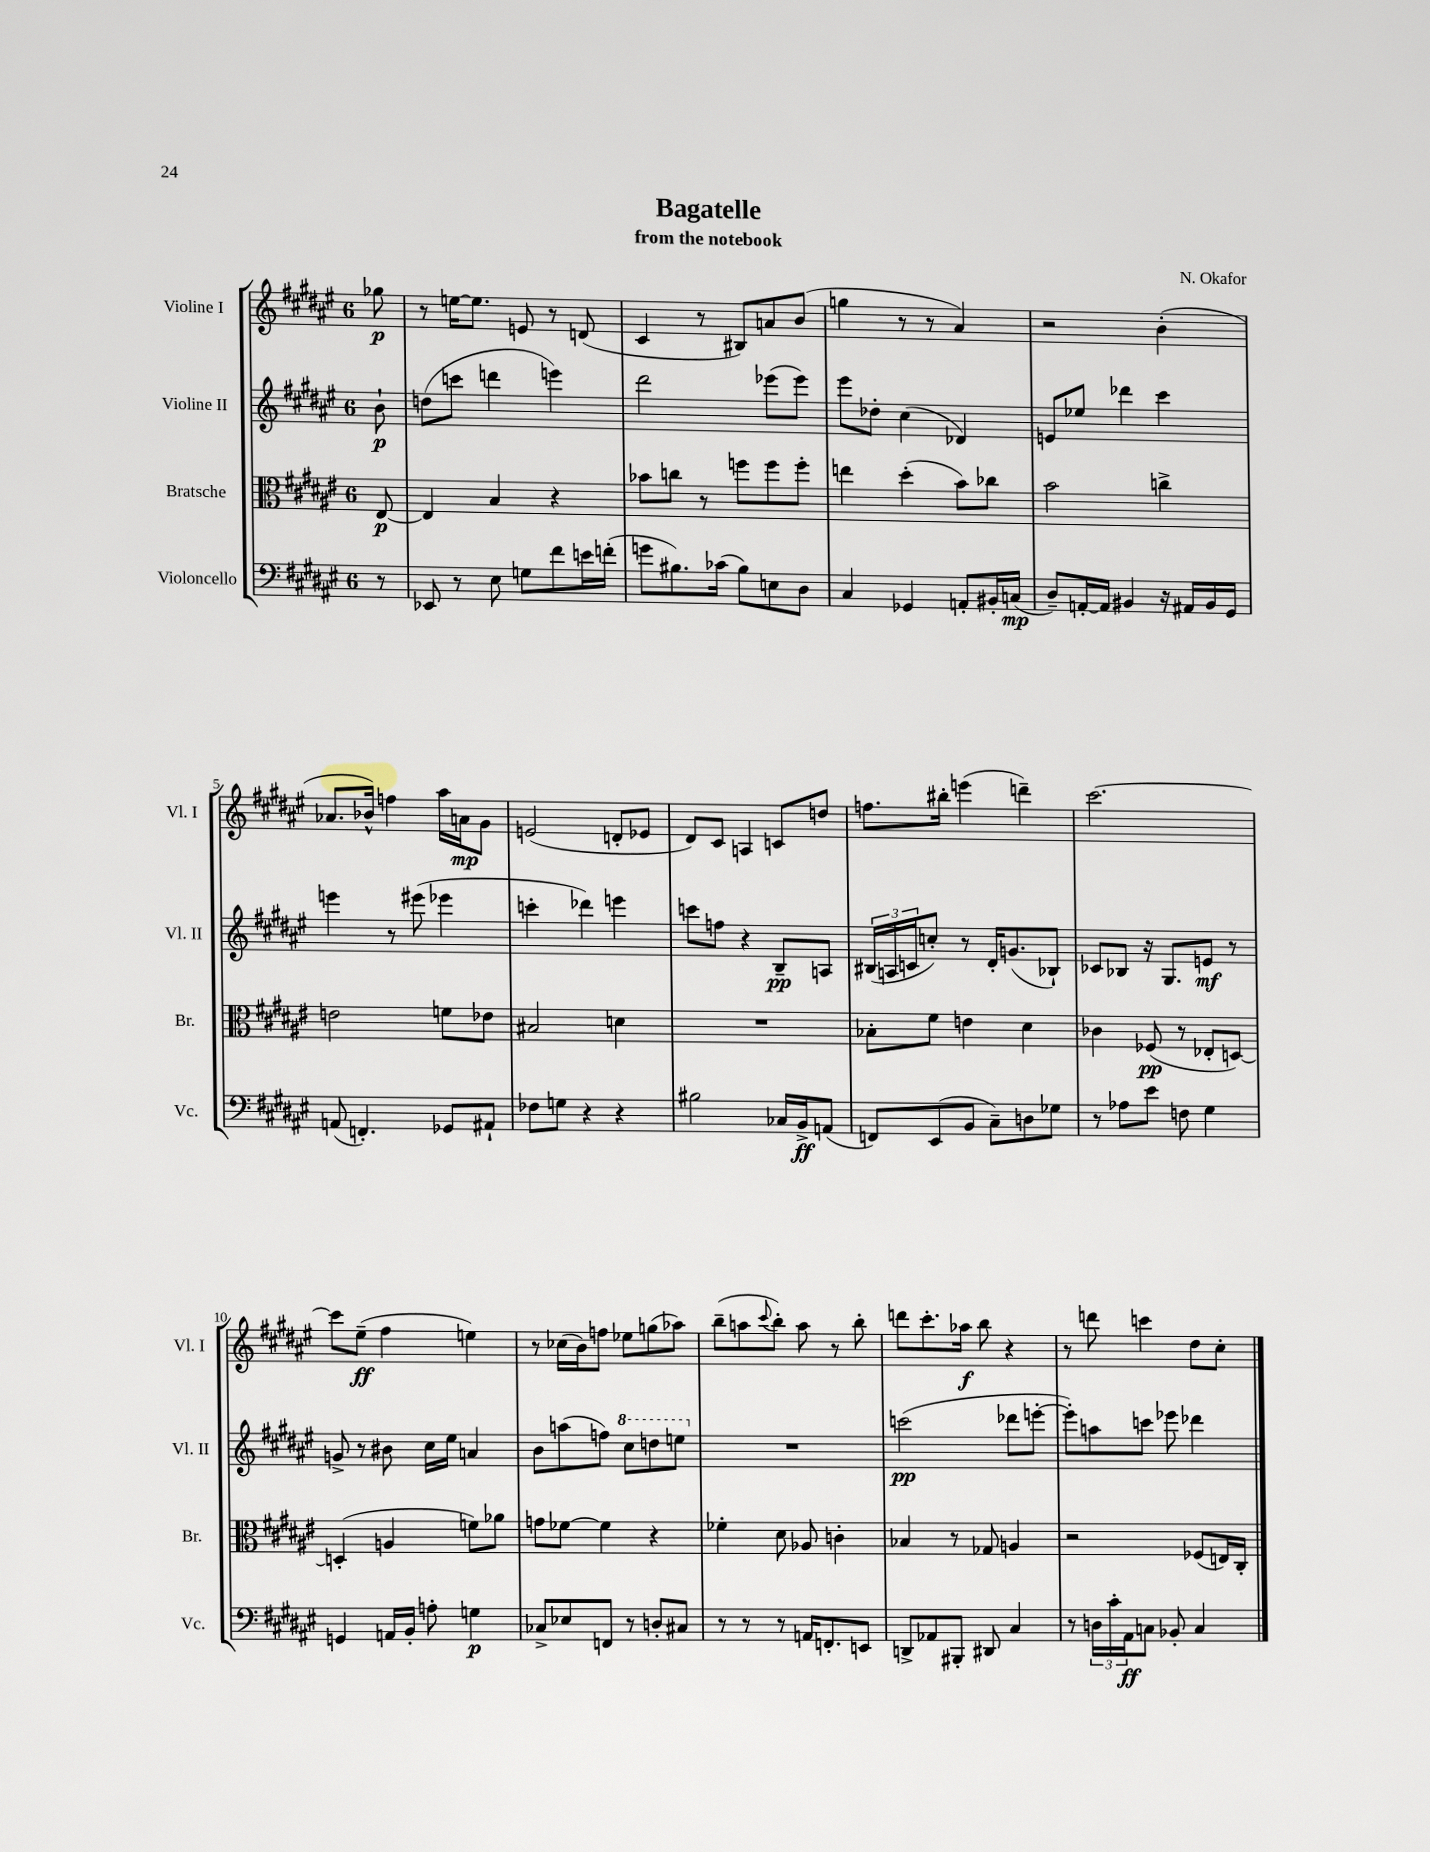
\header { title = "Bagatelle" composer = "N. Okafor" subtitle = "from the notebook" }
<<
\new StaffGroup <<
\new Staff = "s0" \with { instrumentName = "Violine I" shortInstrumentName = "Vl. I" } {
    \clef treble \key fis \major \once \override Staff.TimeSignature.style = #'single-digit \time 6/8 \partial 8
    ges''8\p |
    r8 e''16~ e''8. e'8 r8 d'8( |
    cis'4 r8 bis8) a'8 b'8( |
    g''4 r8 r8 ais'4) |
    r2 b'4-.( |
    aes'8. bes'16-^) f''4 ais''16 a'16\mp gis'8 |
    e'2( d'8-. ees'8 |
    dis'8) cis'8 a4 c'8 d''8 |
    f''8. bis''16-. e'''4( d'''4--) |
    cis'''2.~ |
    cis'''8 eis''8--\ff( fis''4 e''4) |
    r8 ces''16( b'16) f''8 ees''8 g''8( aes''8) |
    b''8--( a''8 \appoggiatura { cis'''8 } b''8-.) a''8 r8 b''8-. |
    d'''8 cis'''8.-. aes''16\f b''8 r4 |
    r8 d'''8 c'''4 dis''8 cis''8-. \bar "|." |
}
\new Staff = "s1" \with { instrumentName = "Violine II" shortInstrumentName = "Vl. II" } {
    \clef treble \key fis \major \once \override Staff.TimeSignature.style = #'single-digit \time 6/8 \partial 8
    b'8-!\p |
    d''8( c'''8 d'''4 e'''4) |
    dis'''2 ees'''8( ees'''8) |
    eis'''8 des''8-. cis''4( des'4) |
    e'8 ees''8 des'''4 cis'''4 |
    e'''4 r8 eis'''8( ees'''4 |
    c'''4-. des'''4) e'''4 |
    c'''8 f''8 r4 b8--\pp a8 |
    \tuplet 3/2 { bis16( a16 c'16 } c''8-.) r8 dis'16-. g'8.( bes8-!) |
    ces'8 bes8 r16 gis8. e'8\mf r8 |
    g'8-> r8 bis'8 cis''16 eis''16 a'4 |
    b'8 a''8( f''8) \ottava #1 cis'''8 d'''8 e'''8 \ottava #0 |
    R2. |
    c'''2\pp( des'''8 e'''8~-. |
    e'''8-.) a''8 c'''8 ees'''8 des'''4 \bar "|." |
}
\new Staff = "s2" \with { instrumentName = "Bratsche" shortInstrumentName = "Br." } {
    \clef alto \key fis \major \once \override Staff.TimeSignature.style = #'single-digit \time 6/8 \partial 8
    eis8~\p |
    eis4 b4 r4 |
    bes'8 c''8 r8 f''8 f''8 f''8-. |
    e''4 dis''4-.( b'8) ces''8 |
    b'2 c''4-> |
    e'2 f'8 ees'8 |
    bis2 d'4 |
    R2. |
    bes8-. fis'8 e'4 dis'4 |
    ces'4 fes8\pp( r8 ees8-. d8~) |
    d4-.( a4 f'8) aes'8 |
    g'8 fes'8~ fes'4 r4 |
    fes'4-. dis'8 aes8 c'4-. |
    bes4 r8 ges8 a4 |
    r2 fes8( e16) cis16-. \bar "|." |
}
\new Staff = "s3" \with { instrumentName = "Violoncello" shortInstrumentName = "Vc." } {
    \clef bass \key fis \major \once \override Staff.TimeSignature.style = #'single-digit \time 6/8 \partial 8
    r8 |
    ees,8 r8 eis8 g8 fis'8 e'16 f'16-.( |
    g'8 bis8.) ces'16( bis8) e8 dis8 |
    cis4 ges,4 a,8-. bis,16-. c16\mp( |
    dis8--) a,16~-. a,16 bis,4 r16 ais,16 bis,16 gis,16 |
    a,8( f,4.-.) ges,8 ais,8-! |
    fes8 g8 r4 r4 |
    bis2 ces16 b,16->\ff a,8( |
    f,8) eis,8( b,8 cis8--) d8 ges8 |
    r8 aes8 eis'8 f8 gis4 |
    g,4 a,16 b,16-. a8-. g4\p |
    ces8-> ees8 f,8 r8 d8-. cis8 |
    r8 r8 r8 a,16 f,8.-. e,8 |
    d,8-> aes,8 bis,,8-. dis,8 cis4 |
    r8 \tuplet 3/2 { d16 cis'16-. ais,16\ff } c8 bes,8-. c4 \bar "|." |
}
>>
>>
